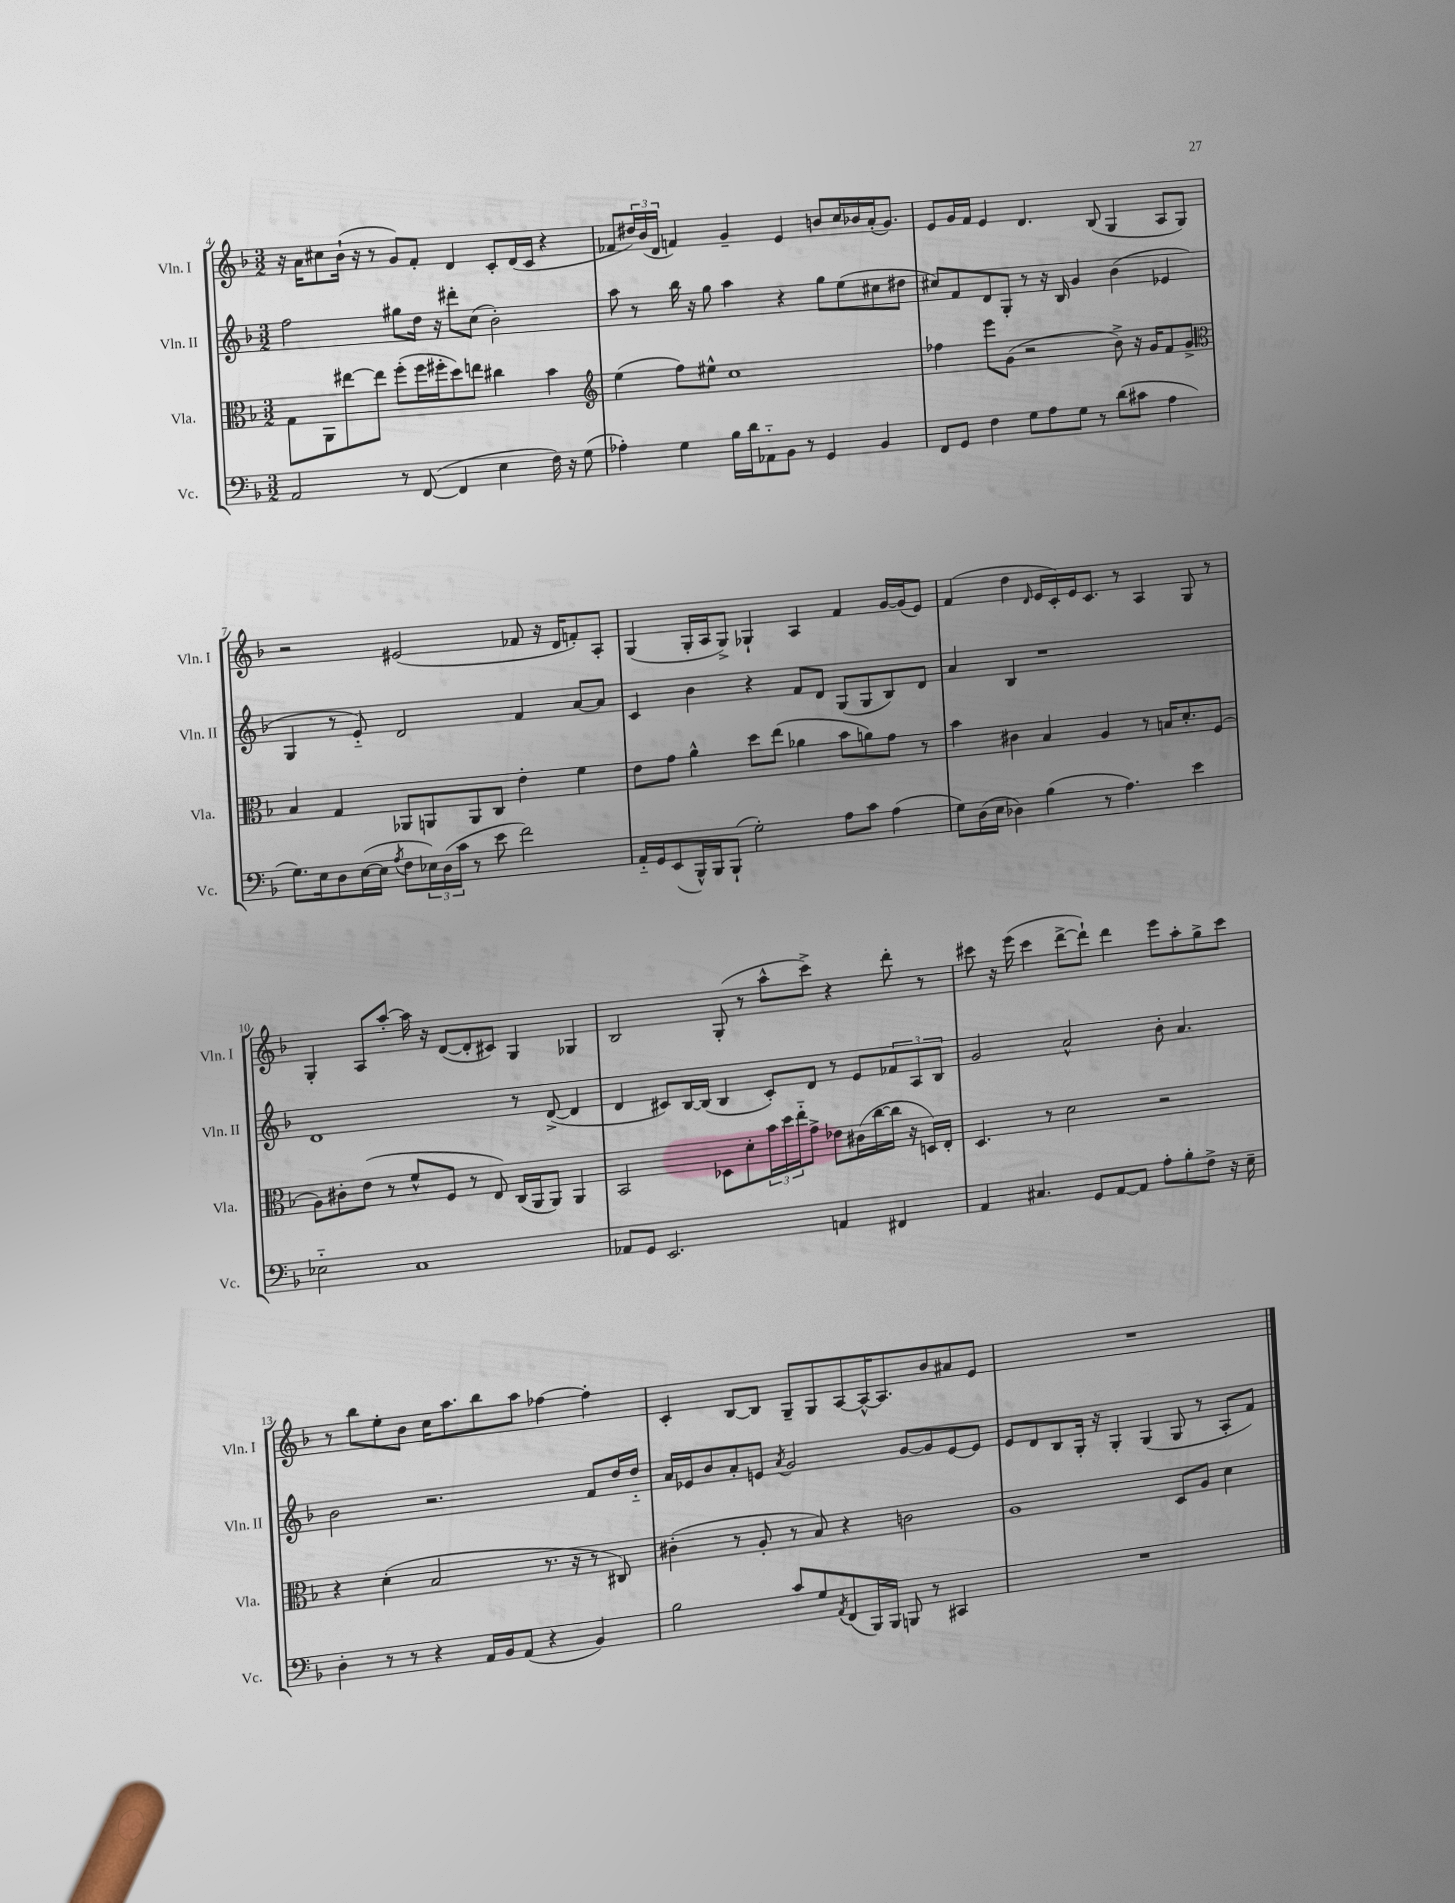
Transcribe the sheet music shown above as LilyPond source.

<<
\new StaffGroup <<
\new Staff = "s0" \with { instrumentName = "Vln. I" shortInstrumentName = "Vln. I" } {
    \clef treble \key f \major \numericTimeSignature \time 3/2
    r16 a'16 cis''8 bes'16-!( r16 r8 g'8) f'8-. d'4 c'8-. d'16( c'16 r4 |
    fes'8 \tuplet 3/2 { dis''16) bes'16( d'16 } f'4) g'4-- e'4 b'8 c''16 bes'16 a'16-.( g'8.) |
    e'8 g'16 f'16 e'4 d'4. bes8( g4 a8 g8) |
    r2 eis'2( fes'8 r16 d'16 f'8-.) a8-. |
    g4( g16-. a16 g8->) ges4-! a4 f'4 g'16~ g'16( e'8) |
    f'4( d''4 \grace { d'16 } e'16 c'16-.) e'16 c'8. r8 a4 g8 r8 |
    g4-. a8 a''8~-. a''16 r16 d'8~( d'8-. cis'8) g4 ges4 |
    bes2 g8-.( r8 a''8-^ c'''8->) r4 d'''8-. r8 |
    cis'''8 r16 e'''16( cis'''4 d'''8~-> d'''8-!) d'''4 e'''8 a''8-. g''8-> cis'''8 |
    r8 bes''8 e''8-. bes'8 c''16 a''8. bes''8 a''8 fes''4~ fes''4-. |
    c'4-. bes8~ bes8 g8-- g8 a8~ a16~-^ a8. bes'8 ais'8 e'8 |
    R1. \bar "|." |
}
\new Staff = "s1" \with { instrumentName = "Vln. II" shortInstrumentName = "Vln. II" } {
    \clef treble \key f \major \numericTimeSignature \time 3/2
    f''2 gis''8 d''16 r16 dis'''8-. c''8( bes'2-.) |
    a''8 r8 bes''16 r16 g''8 a''4 r4 g''8 e''8( cis''8 dis''8 |
    cis''8) f'8 d'8 g8-. r8 r16 bes16 g'4 bes'4( ees'4 |
    g4 r8 e'8-_) d'2 f'4 a'8~ a'8 |
    c'4 bes'4 r4 f'8 d'8 g8( g8 bes8) d'8 |
    a'4 bes4 r1 |
    d'1 r8 d'8~->( d'4 |
    d'4 cis'8) bes16~ bes16( bes4 cis'8-.) d'8 r8 e'8 \tuplet 3/2 { fes'8 a8 bes8 } |
    g'2 a'2-^ bes'8-. a'4. |
    bes'2 r2. f'8 d''16 d''16-_ |
    a'16 ees'16 bes'8 a'8-. e'8 \acciaccatura { a'8 } g'2 g'8~ g'8 e'8~ e'8 |
    e'8 d'8 bes8 g16-. r16 g4-. g4( g8 r8 a8-. f'8) \bar "|." |
}
\new Staff = "s2" \with { instrumentName = "Vla." shortInstrumentName = "Vla." } {
    \clef alto \key f \major \numericTimeSignature \time 3/2
    g8 a,8 eis''8~ eis''8 f''8-.( f''16 fis''16-. d''8) e''8 cis''4 bes'4 |
    \clef treble e''4( f''8) eis''8-^ c''1 |
    fes''4 e'''8 g'8( r2 bes'8->) r16 g'16 f'8 g'8-> |
    \clef alto bes4 g4 aes,8 a,8 a,8 c8 e'4-. f'4 |
    e'8 g'8 a'4-^ d''8 e''8( aes'4 bes'8 a'8) g'8 r8 |
    bes'4 cis'4 bes4 a4 r8 b16 d'8.-. f8( |
    a8) cis'8-. e'8( r8 f'8-^ f8 r8 e8) c16( a,16 a,8) a,4 |
    bes,2 des8 d'8-. \tuplet 3/2 { bes'16 d''16 e''16-_ } g'8-> ees'8 cis'16( c''16~ c''16 r16 d16) e16-. |
    d4. r8 d'2 r2 |
    r4 d'4-.( bes2 r8. r16 r8 cis8) |
    cis'4-.( r8 a8-. r8 bes8) r4 c'2 |
    a1 d8 a8 d'4 \bar "|." |
}
\new Staff = "s3" \with { instrumentName = "Vc." shortInstrumentName = "Vc." } {
    \clef bass \key f \major \numericTimeSignature \time 3/2
    a,2 r8 f,8~( f,4 e4 f16) r16 g8( |
    aes4-.) g4 bes16 d'16 aes,8-_ bes,8 r8 g,4 bes,4 |
    f,8 g,8 f4 g8 a8 g8 r8 d'8( cis'8 a4 |
    g8.) e16 d8 e16~( e16 \acciaccatura { a8 } f8 \tuplet 3/2 { ees16) d16( c'16 } r8 e'8 f'2) |
    a,16-_ g,16 e,8( bes,,16-^) bes,,16 bes,,8-!( g2-.) a8 c'8 a4( |
    g8) d16( e16 des4) bes4( r8 a4.) e'4 |
    ees2-_ c1 |
    aes,8 g,8 e,2. a,4 fis,4 |
    a,4 cis4. g,8 a,8~ a,8 a8-. bes8-. f8-> r16 e16-- |
    d4-. r8 r8 r4 a,16 bes,16 a,8( r4 bes,4) |
    bes2 c'8 g8 \acciaccatura { a,8 } f,8( bes,,16) bes,,16 b,,8 r8 cis,4 |
    R1. \bar "|." |
}
>>
>>
\layout { \context { \Score currentBarNumber = #4 } }
